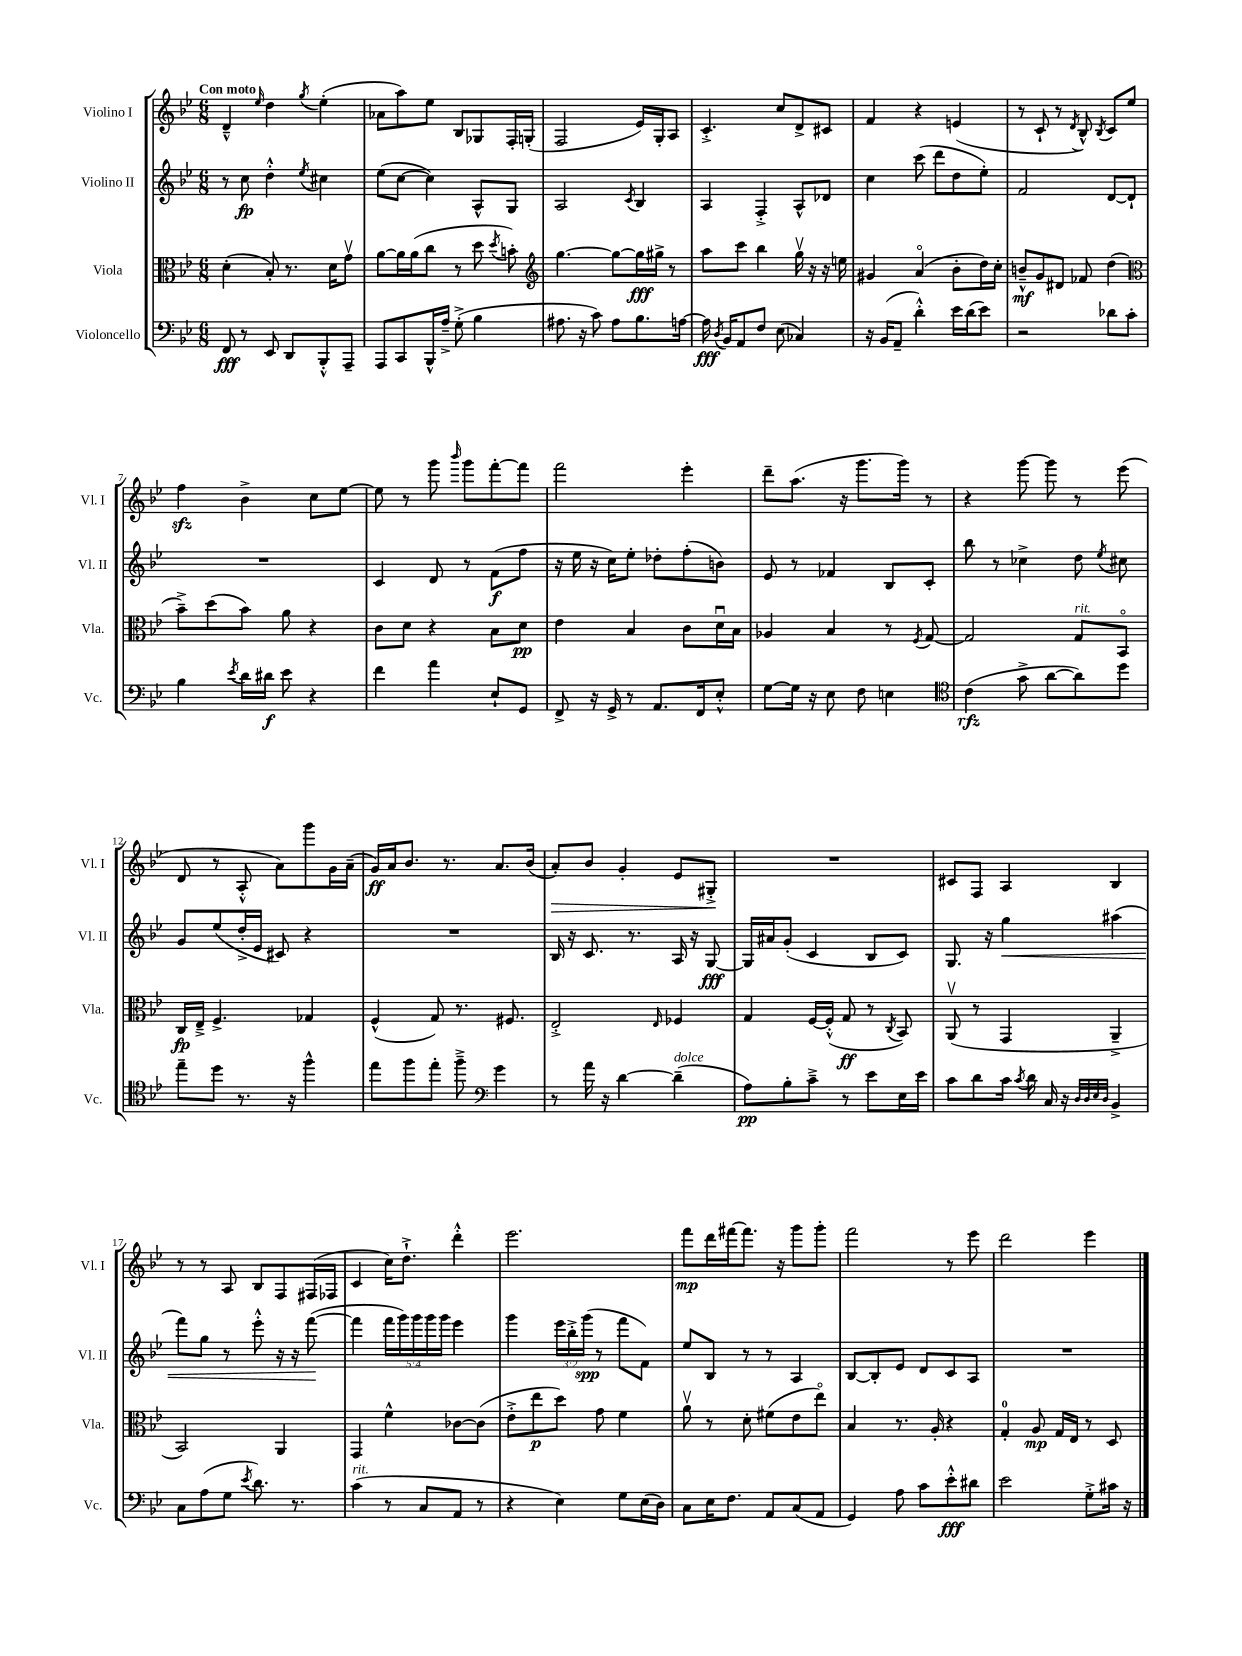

**kern	**kern	**kern	**kern
*staff4	*staff3	*staff2	*staff1
*clefF4	*clefC3	*clefG2	*clefG2
*k[b-e-]	*k[b-e-]	*k[b-e-]	*k[b-e-]
*M6/8	*M6/8	*M6/8	*M6/8
8FF	(4d'	8r	4d~^^
8r	.	8cc	.
.	.	.	16qqee-
8EE-	8B-')	4dd'^^	4dd
8DD	8.r	.	.
.	.	8qee-	8qgg
8BBB-'^^	.	4cc#	(4ee-'
.	16d	.	.
8AAA~	8gv	.	.
=	=	=	=
8AAA	[8a	(8ee-	8a-
8CC	16a]	[8cc	8aa)
.	(16a	.	.
16BBB-^^	8cc	4cc])	8ee-
16A~^	.	.	.
(8G'^	8r	.	8B-
4B-	8dd	8A^^	8G-
.	8qdd	.	.
.	8b')	8G	16F'
.	.	.	(16G'
=	=	=	=
*	*clefG2	*	*
8.A#	[4.gg	2A	2F
16r	.	.	.
8c)	.	.	.
8A#	8gg_	.	.
.	.	8qc	.
8.B-	16gg]	4B-	16e-)
.	16gg#^	.	16G'
.	8r	.	8A
[16A	.	.	.
=	=	=	=
16A]	8aa	4A	4.c'^
8qD	.	.	.
16BB-	.	.	.
8AA	8ccc	.	.
8F	4bb-	4F'^	.
(8E-	.	.	8cc
4C-)	16ggv	8A^^	8d^
.	16r	.	.
.	16r	8d-	8c#
.	16ee	.	.
=	=	=	=
16r	4g#	4cc	4f
(16BB-	.	.	.
8AA~	.	.	.
4d'^^)	(4ao	(8ccc	4r
.	.	8ddd	.
16e-	8b-'	8dd	(4e
(16d	.	.	.
8e-)	16dd)	8ee-')	.
.	16cc'	.	.
=	=	=	=
2r	8b~^^	2f	8r
.	8g	.	8c`
.	8d#	.	8r
.	.	.	8qd
.	8f-	.	8B-^^)
.	.	.	8qB-
8d-	(4dd	[8d	8c
8c'	.	8d`]	8ee-
=	=	=	=
*	*clefC3	*	*
4B-	8b-~^)	2.r	4ff
.	(8dd	.	.
8qe-	.	.	.
16d	8b-)	.	4b-^
16d#	.	.	.
8e-	8a	.	.
4r	4r	.	8cc
.	.	.	[8ee-
=	=	=	=
4f	8c	4c	8ee-]
.	8d	.	8r
4a	4r	8d	8ggg
.	.	.	16qqbbb-
.	.	8r	8ggg
8E-`	8B-	(8f	[8fff'
8GG	8d	8ff	8fff]
=	=	=	=
8FF^	4e-	16r	2fff
.	.	16ee-	.
16r	.	16r	.
16GG^	.	16cc)	.
8r	4B-	8ee-'	.
8.AA	.	8dd-'	.
.	8c	(8ff'	4eee-'
16FF	.	.	.
8E-'^^	16du	8b)	.
.	16B-	.	.
=	=	=	=
[8G	4A-	8e-	8ddd~
16G]	.	8r	(8.aa
16r	.	.	.
8E-	4B-	4f-	.
.	.	.	16r
8F	.	.	8.ggg
4E	8r	8B-	.
.	.	.	16ggg)
.	8qF	.	.
.	[8G	8c'	8r
=	=	=	=
*clefC4	*	*	*
(4c	2G]	8bb-	4r
.	.	8r	.
8g^	.	4cc-^	[8ggg
[8a	.	.	8ggg]
8a])	8G	8dd	8r
.	.	8qee-	.
8dd	8BB-o	8cc#	(8eee-
=	=	=	=
8ee-~	16C	8g	8d
.	16E-~^	.	.
8dd	4.F^	(8ee-	8r
8.r	.	16dd'^	8A'^^
.	.	16e-	.
.	.	8c#)	8a)
16r	.	.	.
4ff^^	4G-	4r	8ggg
.	.	.	16g
.	.	.	(16a~
=	=	=	=
8ee-	(4F^^	2.r	16g)
.	.	.	16a
8ff	.	.	8.b-
8ee-'	8G)	.	.
.	.	.	8.r
8ff~^	8.r	.	.
*clefF4	*	*	*
4g	.	.	8.a
.	8.F#	.	.
.	.	.	(16b-
=	=	=	=
8r	2E-'^	16B-	8a')
.	.	16r	.
16a	.	8.c	8b-
16r	.	.	.
[4d	.	.	4g'
.	.	8.r	.
.	16qqE-	.	.
(4d~]	4F-	16A	8e-
.	.	16r	.
.	.	[8G	8G#'^
=	=	=	=
8A)	4G	16G]	2.r
.	.	16a#	.
8B-'	.	(8g'	.
8c~^	[16F	4c	.
.	(16F'^^]	.	.
8r	8G	.	.
8e-	8r	8B-	.
.	8qC	.	.
16E-	8BB-)	8c)	.
16e-	.	.	.
=	=	=	=
8c	(8AAv	8.G	8c#
8d	8r	.	8F
.	.	16r	.
16c	4GG	4gg	4A
8qc	.	.	.
16d	.	.	.
16C	.	.	.
16r	.	.	.
32qqD	.	.	.
32qqD	.	.	.
32qqE-	.	.	.
32qqD	.	.	.
4BB-^	4AA~^	(4aa#	4B-
=	=	=	=
8C	2BB-)	8fff)	8r
(8A	.	8gg	8r
8G	.	8r	8A
8qe-	.	.	.
8.d)	.	8eee-'^^	8B-
.	4AA	16r	8F
8.r	.	16r	.
.	.	([8fff	(16F#
.	.	.	16F-
=	=	=	=
(4c	4GG	4fff]	4c
8r	4f^^	20fff	16cc)
.	.	20ggg)	.
.	.	.	8.dd`^
.	.	20ggg	.
8C	.	.	.
.	.	20ggg	.
.	.	20ggg	.
8AA	[8c-	4eee-	4ddd'^^
8r	(8c-]	.	.
=	=	=	=
4r	8e-'^	4ggg	2.eee-
.	8ee-	.	.
4E-)	8dd)	24eee-	.
.	.	24bb-'^	.
.	.	(24ggg	.
.	8g	8r	.
8G	4f	8fff	.
(16E-	.	8f)	.
16D)	.	.	.
=	=	=	=
8C	8av	8ee-	8fff
16E-	8r	8B-	16ddd
8.F	.	.	[16fff#
.	8d'	8r	8.fff#]
8AA	(8f#	8r	.
.	.	.	16r
(8C	8e-	4A	8ggg
8AA	8ee-o)	.	8ggg'
=	=	=	=
4GG)	4B-	[8B-	2fff
.	.	8B-']	.
8A	8.r	8e-	.
8c	.	8d	.
.	16A'	.	.
8e-'^^	4r	8c	8r
8d#	.	8A	8eee-
=	=	=	=
2e-	4G'	2.r	2ddd
.	8A	.	.
.	16G	.	.
.	16E-	.	.
8G'^	8r	.	4eee-
16c#	8D	.	.
16r	.	.	.
==	==	==	==
*-	*-	*-	*-
